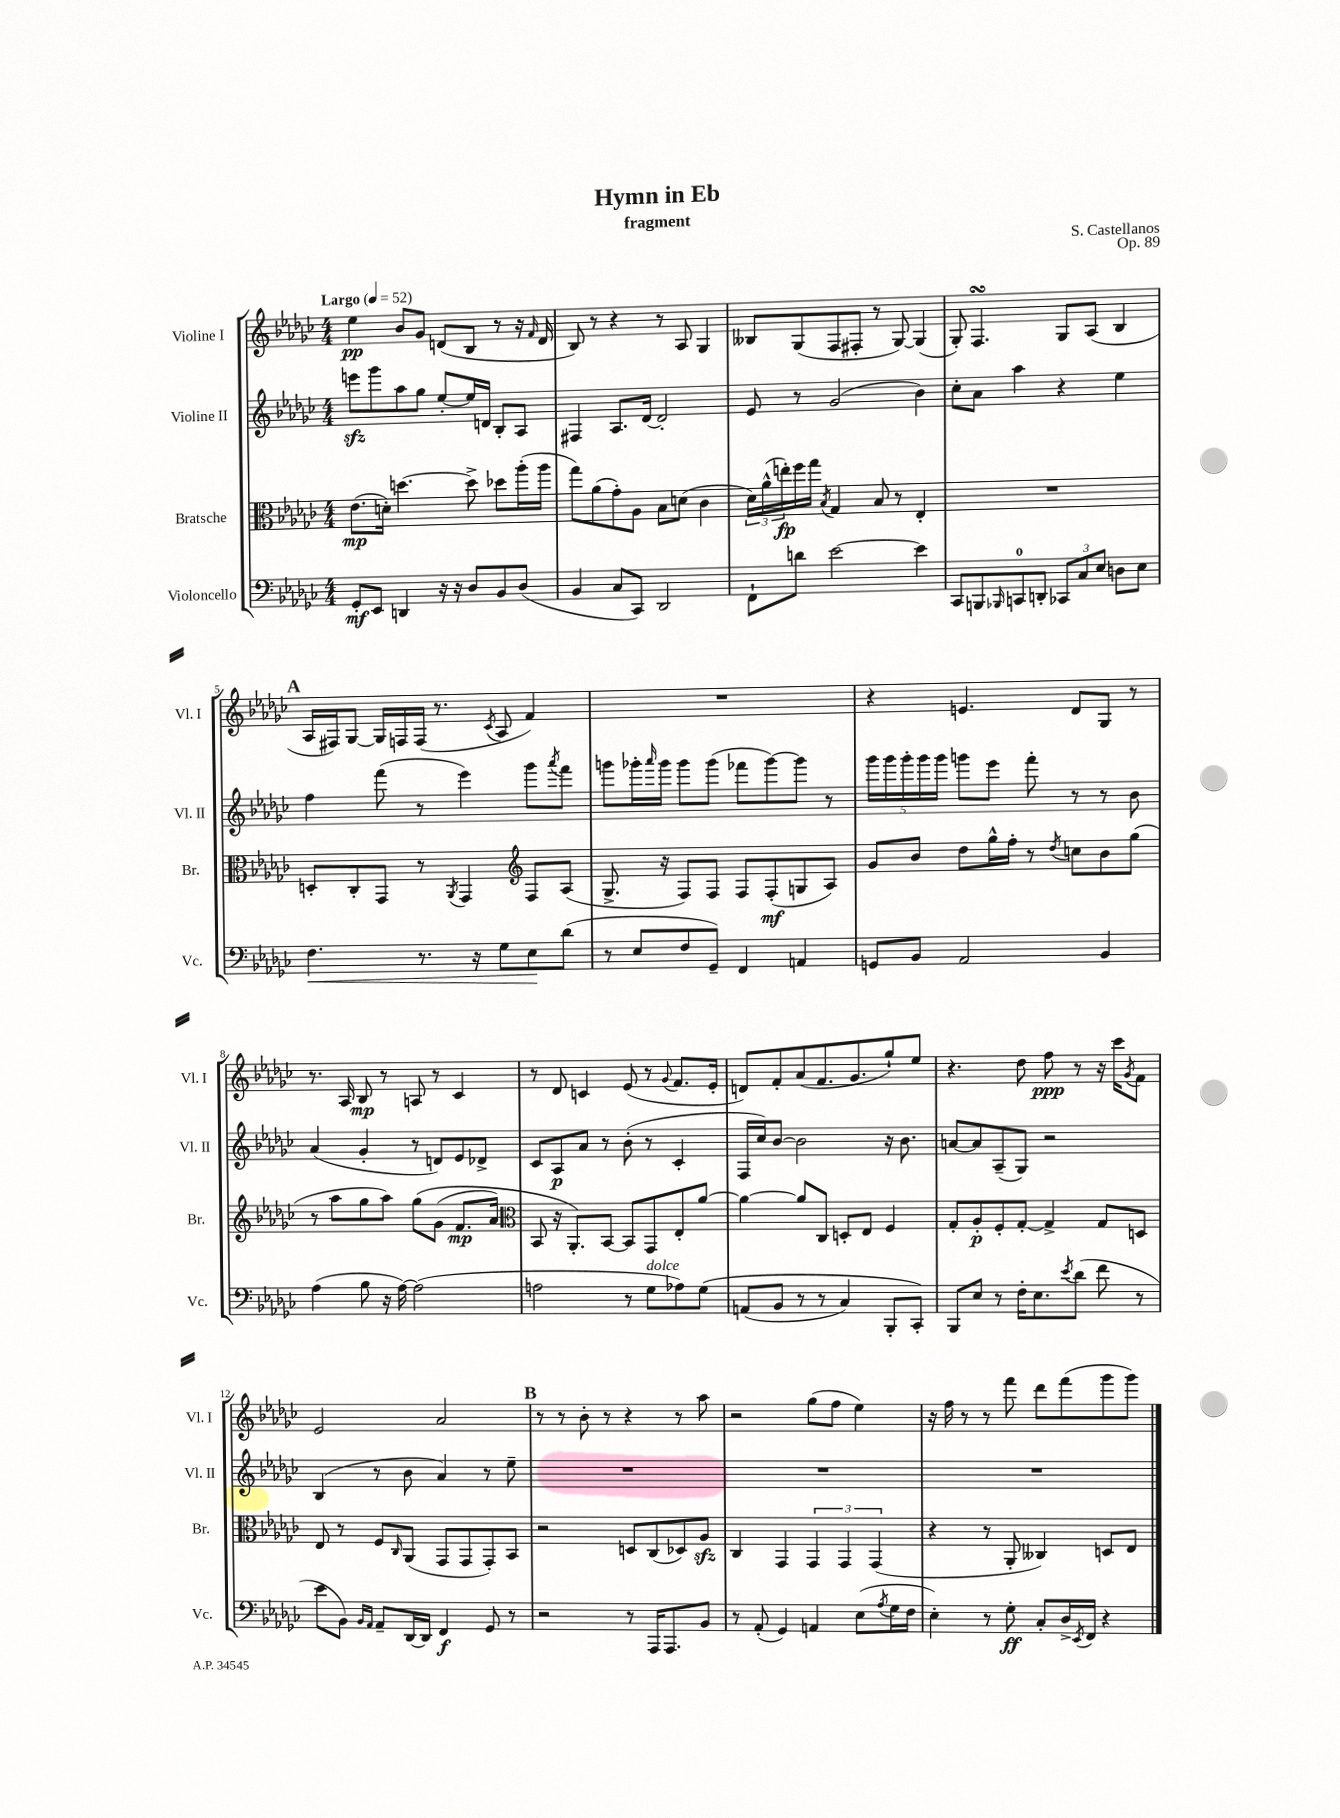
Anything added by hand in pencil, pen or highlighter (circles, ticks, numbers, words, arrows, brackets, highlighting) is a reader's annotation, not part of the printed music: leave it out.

**kern	**kern	**kern	**kern
*staff4	*staff3	*staff2	*staff1
*clefF4	*clefC3	*clefG2	*clefG2
*k[b-e-a-d-g-c-]	*k[b-e-a-d-g-c-]	*k[b-e-a-d-g-c-]	*k[b-e-a-d-g-c-]
*M4/4	*M4/4	*M4/4	*M4/4
*MM52	*MM52	*MM52	*MM52
8GG-'	(8.e-	8eee	4ee-
8EE-	.	8ggg-	.
.	16d')	.	.
4DD	[4.dd	8aa-	8b-
.	.	8gg-	8g-
16r	.	[8ee-'	(8d
16r	.	.	.
8D-	8dd^]	16ee-]	8B-
.	.	16d	.
8BB-	8dd-	8B-'	8r
(8D-	(16aa-'	8A-	16r
.	.	.	16qqf
.	16aa-	.	16d
=	=	=	=
4BB-	8gg-)	4F#	8B-)
.	(8a-	.	8r
8C-	8g-')	8.A-	4r
8CC-)	8A-	.	.
.	.	[16d-	.
2DD-	8B-	2d-']	8r
.	(8d	.	8A-
.	4c-	.	4G-
=	=	=	=
8FF`	24d-)	8e-	8B--
.	(24a-^^	.	.
.	24ee')	.	.
8d	16ff	8r	(8G-
.	16gg-	.	.
.	8qB-	.	.
[2e-	4G-	(2g-	8F
.	.	.	8F#'
.	8B-	.	8r
.	8r	.	[8G-)
4e-]	4E-'	4b-)	(4G-]
=	=	=	=
8CC-	1r	8cc-'	8G-')
8BBB	.	8a-	4.F
16qqBBB-	.	.	.
8CC	.	4aa-	.
8DD'	.	.	.
12CC-	.	4r	8G-
12C-	.	.	.
.	.	.	(8A-
12E-	.	.	.
8D	.	4ee-	4B-
8E-	.	.	.
=	=	=	=
4.F	8D'	4ff	16A-
.	.	.	16F#)
.	8C-'	.	[8G-
.	8GG-	(8fff	16G-]
.	.	.	16F
8.r	8r	8r	(16F
.	.	.	8.r
.	8qAA-	.	.
.	4GG-	4eee-)	.
16r	.	.	.
.	.	.	8qc-
8G-	.	.	8A-
*	*clefG2	*	*
8E-	8F	8ggg-	4f)
.	.	8qaaa-	.
(8d-	(8A-	8fff	.
=	=	=	=
8r	8.G-^	8ggg	1r
8E-	.	16ggg-'	.
.	.	16qqaaa-	.
.	16r	16ggg-	.
8F	8F)	8ggg-	.
8GG-~)	8F	(8ggg-	.
4FF	8F	8fff-	.
.	(8F'	[8ggg-)	.
4AA	8G	8ggg-]	.
.	8A-)	8r	.
=	=	=	=
8GG	8g-	20ggg-	4r
.	.	20ggg-	.
.	.	20ggg-'	.
8BB-	8b-	.	.
.	.	20ggg-	.
.	.	20ggg-	.
2AA-	8dd-	8ggg	4.e
.	16gg-^^	8eee-	.
.	16ff'	.	.
.	8r	8fff'	.
.	8qdd-	.	.
.	8cc	8r	8d-
4BB-	8b-	8r	8G-
.	(8gg-	8b-	8r
=	=	=	=
(4A-	8r	(4a-	8.r
.	8aa-	.	.
.	.	.	16A-
8B-	8gg-	4g-'	8B-
16r	8aa-)	.	8r
[16A-)	.	.	.
(2A-]	&(8gg-	8r	8A
.	(8g-	8d)	8r
.	8.f	8e-	4c-
.	.	8d-^	.
.	16a-)	.	.
=	=	=	=
*	*clefC3	*	*
2A	8BB-	8c-	8r
.	16r	8A-	8d-
.	8.AA-'&)	.	.
.	.	8a-	4c
.	[8BB-	8r	.
8r	8BB-]	(8b-'	(8e-
8G-	8GG-	8r	8r
.	.	.	8qqg-
8A-)	8E-'	4c-'	8.f
&(8G-	[8a-	.	.
.	.	.	16e-'
=	=	=	=
(8AA	4a-_	16F	8d)
.	.	16cc-)	.
8BB-	.	[8b-	8f'
8r	8a-]	2b-]	(8a-
8r	8C-	.	8.f
4C-)	8D'	.	.
.	.	.	8.g-
.	8E-	.	.
8BBB-'	4F	16r	8gg-`)
.	.	8.b-	.
8CC-'&)	.	.	8ee-
=	=	=	=
8BBB-	8G-'	[8a	4.r
8E-	8A-'	8a]	.
8r	8F'	(8A-~	.
16F'	[8G-'	8G-)	8dd-
8.E-	.	.	.
.	4G-^]	2r	8ff
8qe-	.	.	.
(8d-	.	.	8r
8f	8G-	.	16r
.	.	.	16ccc-
.	.	.	8qg-
8r	8D	.	8f
=	=	=	=
8e-	8E-	(4B-	2e-
8BB-)	8r	.	.
16qqBB-	.	.	.
16qqAA-	.	.	.
8AA-~	8F	8r	.
.	16qqC-	.	.
[16DD-	(8AA-	8b-	.
16DD-]	.	.	.
4FF	8GG-	4a-)	2a-
.	8GG-	.	.
8GG-	8GG-')	8r	.
8r	8BB-	8ee-~	.
=	=	=	=
2r	2r	1r	8r
.	.	.	8r
.	.	.	8b-'
.	.	.	8r
8r	8D	.	4r
16AAA-	(8C-	.	.
8.AAA-	.	.	.
.	8D-)	.	8r
8BB-	8A-	.	8aa-
=	=	=	=
8r	4C-	1r	2r
(8AA-'	.	.	.
4GG-)	4GG-	.	.
4AA	6GG-	.	(8gg-
.	.	.	8ff
.	6GG-	.	.
(8E-	.	.	4ee-)
.	(6GG-	.	.
8qA-	.	.	.
16G-	.	.	.
16F	.	.	.
=	=	=	=
4E-')	4r	1r	16r
.	.	.	16ff
.	.	.	8r
8r	8r	.	8r
8G-'	8AA-'	.	8fff
8C-'	4C--)	.	8ddd-
16D-^	.	.	(8fff
8qEE-	.	.	.
16FF	.	.	.
4r	8D	.	8ggg-
.	8E-	.	8ggg-)
==	==	==	==
*-	*-	*-	*-
